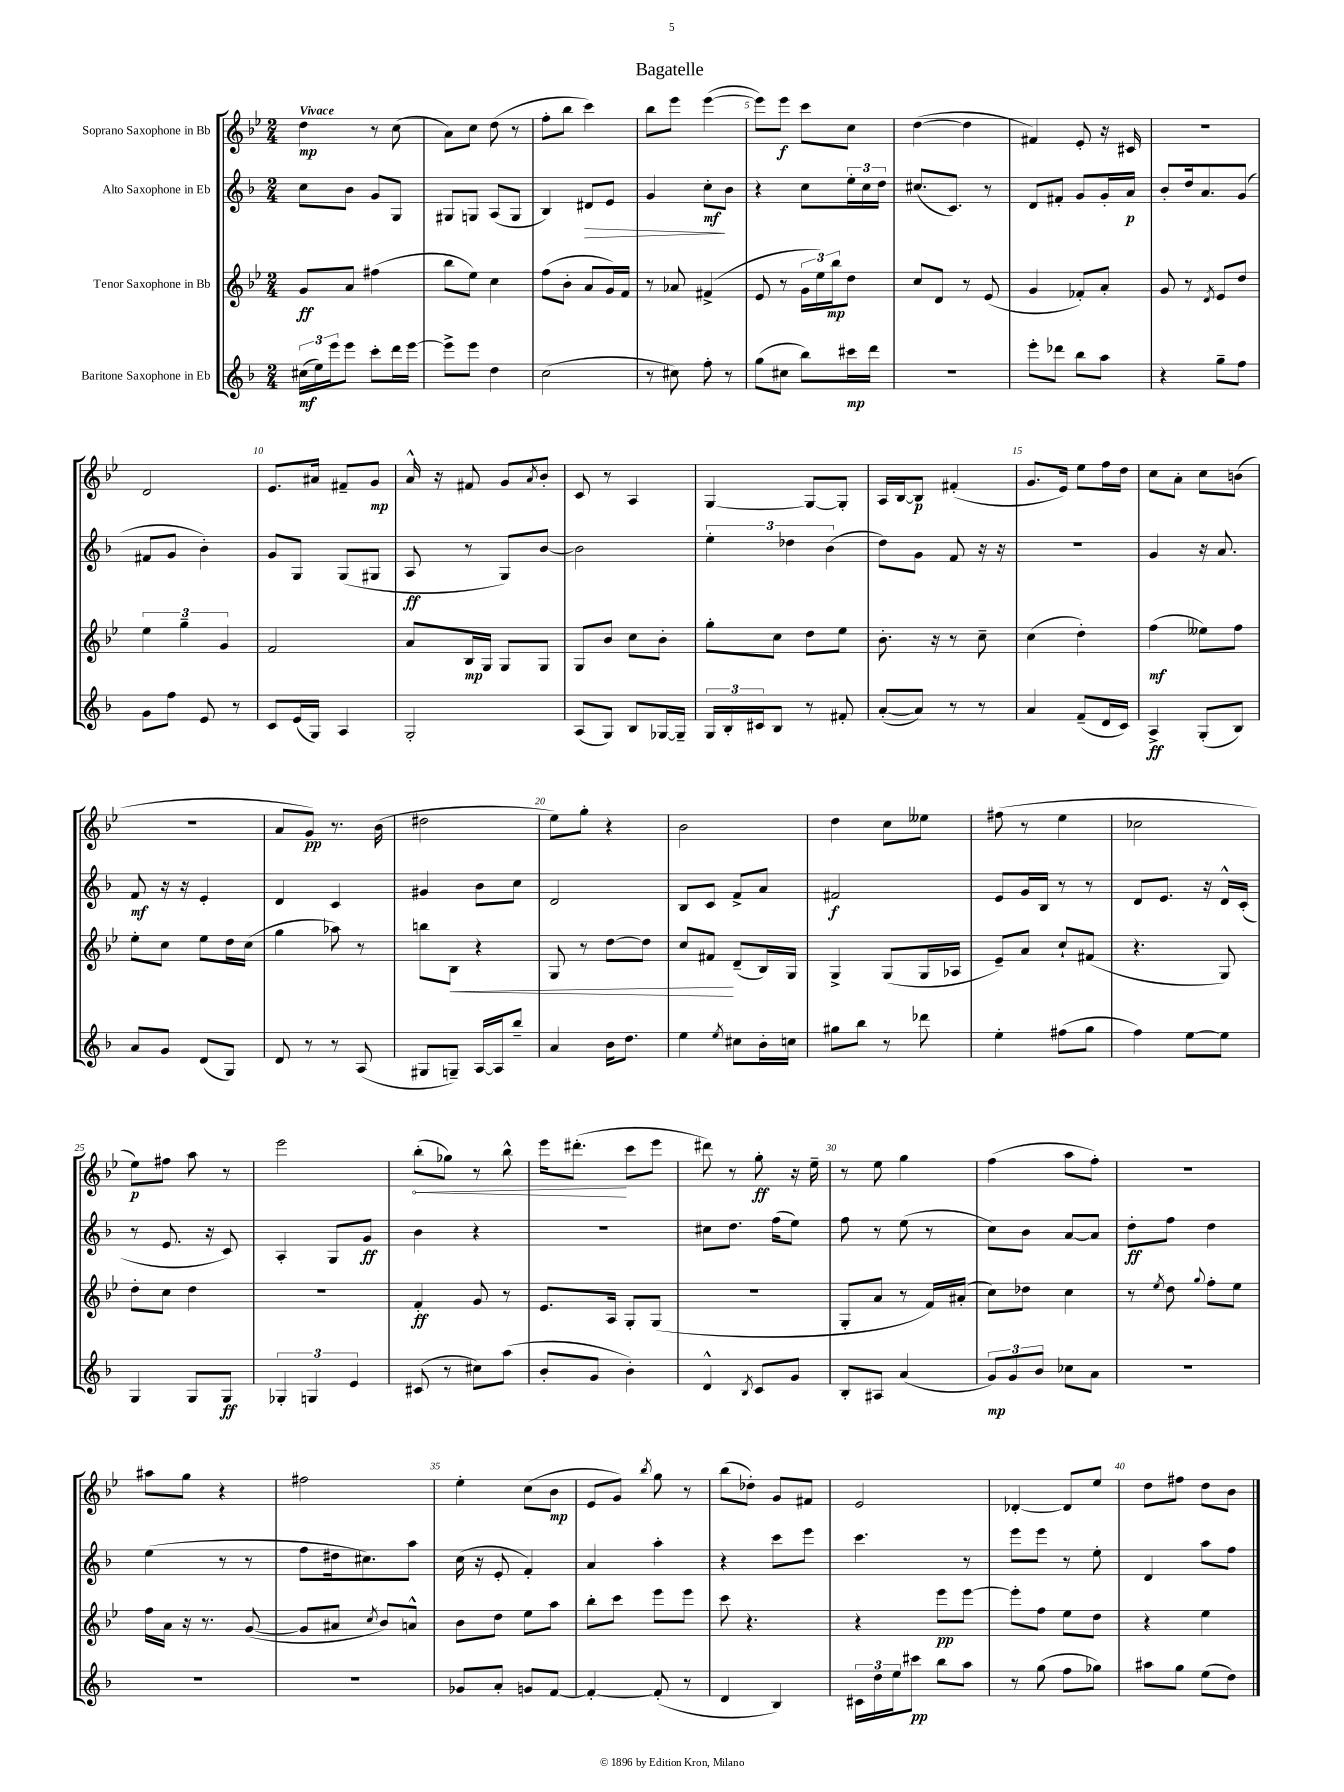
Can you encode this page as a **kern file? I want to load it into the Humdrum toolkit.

**kern	**dynam	**kern	**dynam	**kern	**dynam	**kern	**dynam
*part4	*part4	*part3	*part3	*part2	*part2	*part1	*part1
*staff4	*staff4	*staff3	*staff3	*staff2	*staff2	*staff1	*staff1
*I"Baritone Saxophone in Eb	*	*I"Tenor Saxophone in Bb	*	*I"Alto Saxophone in Eb	*	*I"Soprano Saxophone in Bb	*
*clefG2	*	*clefG2	*	*clefG2	*	*clefG2	*
*k[b-]	*	*k[b-e-]	*	*k[b-]	*	*k[b-e-]	*
*M2/4	*	*M2/4	*	*M2/4	*	*M2/4	*
=1	=1	=1	=1	=1	=1	=1	=1
!	!	!	!	!	!	!LO:TX:a:B:t=Vivace	!
(24cc#X\LL	mf	8g/L	ff	8cc\L	.	4dd\	mp
24ee\)	.	.	.	.	.	.	.
24eee\J	.	.	.	.	.	.	.
8eee\J	.	8a/J	.	8b-\J	.	.	.
8ccc'\L	.	(4ff#X\	.	8g/L	.	8r	.
16ddd\L	.	.	.	8G/J	.	(8cc\	.
[16eee\JJ	.	.	.	.	.	.	.
=2	=2	=2	=2	=2	=2	=2	=2
8eee^\L]	.	8bb-\L	.	8G#X/L	.	8a\L)	.
8eee\J	.	8ee-\J)	.	8Gn/J	.	8cc\J	.
4dd\	.	4cc\	.	(8A/L	.	(8dd\	.
.	.	.	.	8G/J	.	8r	.
=3	=3	=3	=3	=3	=3	=3	=3
(2cc\	.	(8ff\L	.	4B-/)	.	8ff'\L	.
.	.	8b-'\J	.	.	.	8bb-\J	.
!	!	!	!	!	!LO:HP:b	!	!
.	.	8a/L	.	8d#X/L	>	4ccc\)	.
.	.	16g/L)	.	8e/J	.	.	.
.	.	16f/JJ	.	.	.	.	.
=4	=4	=4	=4	=4	=4	=4	=4
8r	.	8r	.	4g/	.	8bb-\L	.
8cc#X\)	.	8a-X/	.	.	.	8eee-\J	.
8ff'\	.	(4f#X^/	.	8cc'\L	mf	([4eee-\	.
8r	.	.	.	8b-\J	]	.	.
=5	=5	=5	=5	=5	=5	=5	=5
(8gg\L	.	8e-/	.	4r	.	8eee-\L])	.
8cc#X\J	.	8r	.	.	.	8eee-\J	f
8bb-\L)	.	24g\LL	.	8cc\L	.	8ccc\L	.
.	.	24ee-\)	.	.	.	.	.
.	.	24bb-\J	mp	.	.	.	.
16ccc#X\L	mp	8dd\J	.	24ee'\L	.	8cc\J	.
.	.	.	.	24cc\	.	.	.
16ddd\JJ	.	.	.	.	.	.	.
.	.	.	.	24dd\JJ	.	.	.
=6	=6	=6	=6	=6	=6	=6	=6
2r	.	8cc/L	.	(8.cc#X/L	.	([4dd\	.
.	.	8d/J	.	.	.	.	.
.	.	.	.	8.c/J)	.	.	.
.	.	8r	.	.	.	4dd\]	.
.	.	(8e-/	.	8r	.	.	.
=7	=7	=7	=7	=7	=7	=7	=7
8eee'\L	.	4g/	.	8d/L	.	4f#X/)	.
8ddd-X\J	.	.	.	8f#X'/J	.	.	.
8bb-\L	.	8f-X'/L)	.	8g/L	.	8e-'/	.
8aa\J	.	8a'/J	.	16g'/L	.	16r	.
.	.	.	.	16a/JJ	p	16c#X/	.
=8	=8	=8	=8	=8	=8	=8	=8
4r	.	8g/	.	8b-'/L	.	2r	.
.	.	8r	.	16dd/k	.	.	.
.	.	.	.	8.a/	.	.	.
.	.	8qd/	.	.	.	.	.
8gg~\L	.	8e-/L	.	.	.	.	.
8ff\J	.	8dd/J	.	(8g/J	.	.	.
!!LO:LB:g=z
=9	=9	=9	=9	=9	=9	=9	=9
8g\L	.	6ee-\	.	8f#X/L	.	2d/	.
8ff\J	.	.	.	8g/J	.	.	.
.	.	6gg~\	.	.	.	.	.
8e/	.	.	.	4b-'\)	.	.	.
.	.	6g/	.	.	.	.	.
8r	.	.	.	.	.	.	.
=10	=10	=10	=10	=10	=10	=10	=10
8c/L	.	2f/	.	8g/L	.	8.e-/L	.
(16e/L	.	.	.	8G/J	.	.	.
16G/JJ)	.	.	.	.	.	16a#X/Jk	.
4A/	.	.	.	(8G/L	.	8f#X~/L	.
.	.	.	.	8G#X/J	.	8g/J	mp
=11	=11	=11	=11	=11	=11	=11	=11
2G'/	.	8a/L	.	8A/	ff	16a^^/	.
.	.	.	.	.	.	16r	.
.	.	16B-/L	mp	8r	.	8f#X/	.
.	.	16G/JJ	.	.	.	.	.
.	.	8G/L	.	8G/L)	.	8g/L	.
.	.	.	.	.	.	8qa/	.
.	.	8G/J	.	[8b-/J	.	8b-'/J	.
=12	=12	=12	=12	=12	=12	=12	=12
(8A/L	.	8G/L	.	2b-\]	.	8c/	.
8G/J)	.	8b-/J	.	.	.	8r	.
8B-/L	.	8cc\L	.	.	.	4A/	.
[16G-X/L	.	8b-'\J	.	.	.	.	.
16G-~/JJ]	.	.	.	.	.	.	.
=13	=13	=13	=13	=13	=13	=13	=13
24G/LL	.	8gg'\L	.	6ee'\	.	[4G/	.
24B-'/	.	.	.	.	.	.	.
24c#X/J	.	.	.	.	.	.	.
8B-/J	.	8cc\J	.	.	.	.	.
.	.	.	.	6dd-X\	.	.	.
8r	.	8dd\L	.	.	.	8G/L_	.
.	.	.	.	(6b-\	.	.	.
8f#X'/	.	8ee-\J	.	.	.	8G'/J]	.
=14	=14	=14	=14	=14	=14	=14	=14
([8a'/L	.	8.b-'\	.	8dd\L)	.	16A/LL	.
.	.	.	.	.	.	[16B-/J	.
8a/J])	.	.	.	8g\J	.	8B-/J]	p
.	.	16r	.	.	.	.	.
8r	.	8r	.	8f/	.	(4f#X'/	.
8r	.	8cc~\	.	16r	.	.	.
.	.	.	.	16r	.	.	.
=15	=15	=15	=15	=15	=15	=15	=15
4a/	.	(4cc\	.	2r	.	8.g/L	.
.	.	.	.	.	.	16e-/Jk)	.
(8f~/L	.	4dd'\)	.	.	.	8ee-\L	.
16d/L	.	.	.	.	.	16ff\L	.
16c/JJ)	.	.	.	.	.	16dd\JJ	.
=16	=16	=16	=16	=16	=16	=16	=16
4A^/	ff	(4ff\	mf	4g/	.	8cc\L	.
.	.	.	.	.	.	8a'\J	.
(8G'/L	.	8ee--X\L)	.	16r	.	8cc\L	.
.	.	.	.	8.a/	.	.	.
8B-/J)	.	8ff\J	.	.	.	(8bn\J	.
!!LO:LB:g=z
=17	=17	=17	=17	=17	=17	=17	=17
8a/L	.	8ee-'\L	.	8f/	mf	2r	.
8g/J	.	8cc\J	.	16r	.	.	.
.	.	.	.	16r	.	.	.
(8d/L	.	8ee-\L	.	4e'/	.	.	.
8G/J)	.	16dd\L	.	.	.	.	.
.	.	(16cc\JJ	.	.	.	.	.
=18	=18	=18	=18	=18	=18	=18	=18
8d/	.	4gg\	.	4d/	.	8a/L	.
8r	.	.	.	.	.	8g/J)	pp
8r	.	8aa-X\)	.	4c/	.	8.r	.
(8A/	.	8r	.	.	.	.	.
.	.	.	.	.	.	(16b-\	.
=19	=19	=19	=19	=19	=19	=19	=19
8G#X/L	.	8bbn\L	.	4g#X/	.	2dd#X\	.
!	!	!	!LO:HP:b	!	!	!	!
8Gn~/J)	.	8B-\J	<	.	.	.	.
[16A/LL	.	4r	.	8b-\L	.	.	.
16A/J]	.	.	.	.	.	.	.
8bb-~/J	.	.	.	8cc\J	.	.	.
=20	=20	=20	=20	=20	=20	=20	=20
4a/	.	8G/	.	2d/	.	8ee-\L)	.
.	.	8r	.	.	.	8gg'\J	.
16b-\KL	.	[8dd\L	.	.	.	4r	.
8.dd\J	.	.	.	.	.	.	.
.	.	8dd\J]	.	.	.	.	.
=21	=21	=21	=21	=21	=21	=21	=21
4ee\	.	8cc/L	.	8B-/L	.	2b-\	.
.	.	8f#X/J	.	8c/J	.	.	.
8qee/	.	.	.	.	.	.	.
8cc#X\L	.	(8d~/L	[	8f^/L	.	.	.
16b-'\L	.	16B-/L)	.	8a/J	.	.	.
16ccn\JJ	.	16G/JJ	.	.	.	.	.
=22	=22	=22	=22	=22	=22	=22	=22
8gg#X\L	.	4G^/	.	2f#X/	f	4dd\	.
8bb-\J	.	.	.	.	.	.	.
8r	.	(8G/L	.	.	.	8cc\L	.
8ddd-X\	.	16G/L	.	.	.	8ee--X\J	.
.	.	16A-X/JJ	.	.	.	.	.
=23	=23	=23	=23	=23	=23	=23	=23
4ee'\	.	8e-~/L)	.	8e/L	.	(8ff#X\	.
.	.	8a/J	.	16g/L	.	8r	.
.	.	.	.	16B-/JJ	.	.	.
(8ff#X\L	.	8cc`/L	.	8r	.	4ee-\	.
8gg\J	.	(8f#X/J	.	8r	.	.	.
=24	=24	=24	=24	=24	=24	=24	=24
4ff\)	.	4.r	.	8d/L	.	2cc-X\	.
.	.	.	.	8.e/J	.	.	.
[8ee\L	.	.	.	.	.	.	.
.	.	.	.	16r	.	.	.
8ee\J]	.	8G/)	.	16d^^/LL	.	.	.
.	.	.	.	(16c'/JJ	.	.	.
!!LO:LB:g=z
=25	=25	=25	=25	=25	=25	=25	=25
4G/	.	8dd'\L	.	8r	.	8ee-\L)	p
.	.	8cc\J	.	8.e/	.	8ff#X\J	.
8G/L	.	4dd\	.	.	.	8aa\	.
.	.	.	.	16r	.	.	.
8G/J	ff	.	.	8c/)	.	8r	.
=26	=26	=26	=26	=26	=26	=26	=26
6G-X'/	.	2r	.	4A'/	.	2eee-\	.
6Gn/	.	.	.	.	.	.	.
.	.	.	.	8G/L	.	.	.
6e/	.	.	.	.	.	.	.
.	.	.	.	8g/J	ff	.	.
=27	=27	=27	=27	=27	=27	=27	=27
!	!	!	!	!	!	!	!LO:HP:b
(8c#X/	.	4f'/	ff	4b-\	.	(8bb-'\L	<
8r	.	.	.	.	.	8gg-X\J)	.
8cc#X\L)	.	8g/	.	4r	.	8r	.
(8aa\J	.	8r	.	.	.	8bb-^^\	.
=28	=28	=28	=28	=28	=28	=28	=28
8b-'/L	.	8.e-/L	.	2r	.	16eee-\KL	.
.	.	.	.	.	.	(8.ddd#X'\J	.
8g/J	.	.	.	.	.	.	.
.	.	16A/Jk	.	.	.	.	.
4b-'\)	.	8G'/L	.	.	.	8ccc\L	[
.	.	(8G/J	.	.	.	8eee-\J	.
=29	=29	=29	=29	=29	=29	=29	=29
4d^^/	.	2r	.	8cc#X\L	.	8ddd#X\)	.
.	.	.	.	8.dd\J	.	8r	.
8qB-/	.	.	.	.	.	.	.
8c/L	.	.	.	.	.	8gg'\	ff
.	.	.	.	(16ff\KL	.	.	.
8g/J	.	.	.	8ee\J)	.	16r	.
.	.	.	.	.	.	16ee-~\	.
=30	=30	=30	=30	=30	=30	=30	=30
8B-'/L	.	8G'/L	.	8ff\	.	8r	.
8A#X/J	.	8a/J	.	8r	.	8ee-\	.
(4a/	.	8r	.	(8ee\	.	4gg\	.
.	.	16f/LL)	.	8r	.	.	.
.	.	(16a#X'/JJ	.	.	.	.	.
=31	=31	=31	=31	=31	=31	=31	=31
12g/L)	mp	8cc\L)	.	8cc\L)	.	(4ff\	.
12g/	.	.	.	.	.	.	.
.	.	8dd-X\J	.	8b-\J	.	.	.
12b-/J	.	.	.	.	.	.	.
8cc-X\L	.	4cc\	.	[8a/L	.	8aa\L	.
8a\J	.	.	.	8a/J]	.	8ff'\J)	.
=32	=32	=32	=32	=32	=32	=32	=32
2r	.	8r	.	8dd'\L	ff	2r	.
.	.	8qee-/	.	.	.	.	.
.	.	8dd\	.	8ff\J	.	.	.
.	.	8qqgg/	.	.	.	.	.
.	.	8ff'\L	.	4dd\	.	.	.
.	.	8ee-\J	.	.	.	.	.
!!LO:LB:g=z
=33	=33	=33	=33	=33	=33	=33	=33
2r	.	16ff\LL	.	(4ee\	.	8aa#X\L	.
.	.	16a\JJ	.	.	.	.	.
.	.	16r	.	.	.	8gg\J	.
.	.	8.r	.	.	.	.	.
.	.	.	.	8r	.	4r	.
.	.	([8g/	.	8r	.	.	.
=34	=34	=34	=34	=34	=34	=34	=34
2r	.	8g/L]	.	8ff\L	.	2ff#X\	.
.	.	8a#X/J	.	16dd#X\k	.	.	.
.	.	.	.	8.cc#X\)	.	.	.
.	.	8qcc/	.	.	.	.	.
.	.	8b-/L)	.	.	.	.	.
.	.	8an^^/J	.	8aa\J	.	.	.
=35	=35	=35	=35	=35	=35	=35	=35
8g-X/L	.	8b-\L	.	(16cc\	.	4ee-'\	.
.	.	.	.	16r	.	.	.
8a'/J	.	8dd\J	.	8e'/	.	.	.
8gn/L	.	8ee-\L	.	4f'/)	.	(8cc\L	.
[8f/J	.	8aa\J	.	.	.	8b-\J	mp
=36	=36	=36	=36	=36	=36	=36	=36
4f'/_	.	8bb-'\L	.	4a/	.	8e-/L	.
.	.	8ccc\J	.	.	.	8g/J)	.
.	.	.	.	.	.	8qbb-/	.
(8f'/]	.	8eee-\L	.	4aa'\	.	8gg\	.
8r	.	8eee-\J	.	.	.	8r	.
=37	=37	=37	=37	=37	=37	=37	=37
4d/	.	8ccc\	.	4r	.	(8bb-\L	.
.	.	4.r	.	.	.	8dd-X'\J)	.
4B-/)	.	.	.	8ccc\L	.	8g/L	.
.	.	.	.	8eee\J	.	8f#X/J	.
=38	=38	=38	=38	=38	=38	=38	=38
24c#X\LL	.	4r	.	4.ccc\	.	2e-/	.
24dd\	.	.	.	.	.	.	.
24ee\J	.	.	.	.	.	.	.
8ccc#X\J	pp	.	.	.	.	.	.
8bb-\L	.	8eee-\L	pp	.	.	.	.
8aa\J	.	[8eee-\J	.	8r	.	.	.
=39	=39	=39	=39	=39	=39	=39	=39
8r	.	8eee-'\L]	.	8eee\L	.	[4d-X'/	.
(8gg\	.	8ff\J	.	8eee\J	.	.	.
8ff\L	.	8ee-\L	.	8r	.	8d-/L]	.
8gg-X\J)	.	8dd\J	.	8ee'\	.	8ee-/J	.
=40	=40	=40	=40	=40	=40	=40	=40
8aa#X\L	.	4r	.	4d/	.	8dd\L	.
8gg\J	.	.	.	.	.	8ff#X\J	.
(8ee\L	.	4ee-\	.	8aa\L	.	8dd\L	.
8dd\J)	.	.	.	8ff\J	.	8b-\J	.
==	==	==	==	==	==	==	==
*-	*-	*-	*-	*-	*-	*-	*-
